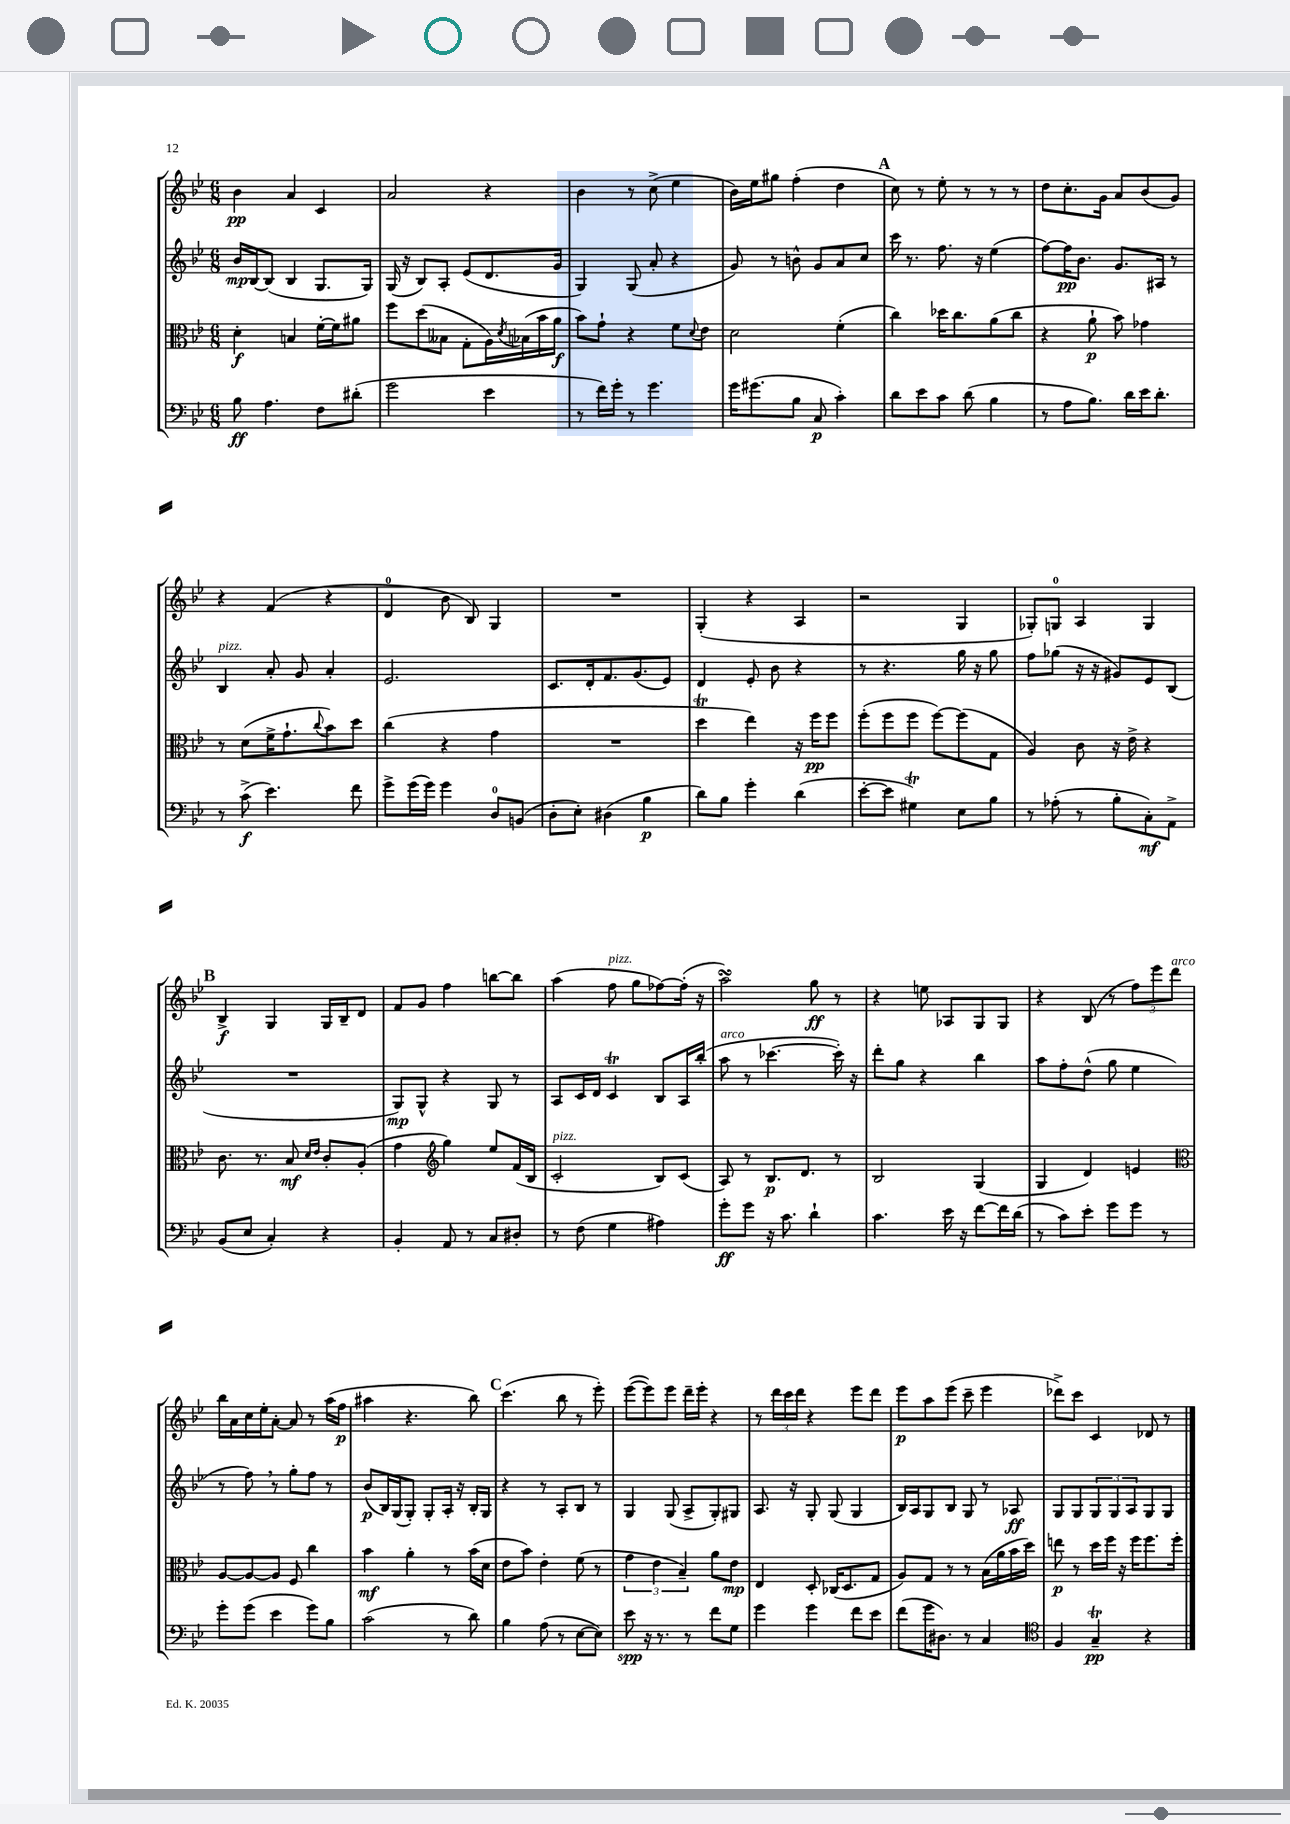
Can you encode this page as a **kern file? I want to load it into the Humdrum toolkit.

**kern	**kern	**kern	**kern
*staff4	*staff3	*staff2	*staff1
*clefF4	*clefC3	*clefG2	*clefG2
*k[b-e-]	*k[b-e-]	*k[b-e-]	*k[b-e-]
*M6/8	*M6/8	*M6/8	*M6/8
8B-	4d'	16b-	4b-
.	.	[16B-	.
4.A	.	(8B-]	.
.	4B	4B-	4a
8F	[16f'	8.G	4c
.	16f]	.	.
(8d#'	8a#	.	.
.	.	16G)	.
=	=	=	=
2g	8ff	(16G	2a
.	.	16r	.
.	(8dd	8B-)	.
.	8B--	8A'	.
.	8G'	(8e-	.
4e-	16A)	8.d	4r
.	8qd	.	.
.	(16B-	.	.
.	16b-	.	.
.	16a	16g	.
=	=	=	=
8r	8b-)	4G)	4b-
16f)	8g`	.	.
16g'	.	.	.
8r	4r	(8G	8r
4.g	.	8a'	(8cc^
.	8f	4r	4ee-
.	8qqd	.	.
.	8e-	.	.
=	=	=	=
16g	2d	8g)	16b-)
(8.g#	.	.	16ee-
.	.	8r	8gg#
8B-	.	8b^^	(4ff'
8C	.	8g	.
4c')	(4f'	8a	4dd
.	.	8cc	.
=	=	=	=
8d	4cc)	16ccc	8cc)
.	.	8.r	.
8e-	.	.	8r
8c	16dd-	8.ff	8ee-'
.	8.cc	.	.
(8d	.	.	8r
.	.	16r	.
4B-	(8a	(4ee-	8r
.	8cc	.	8r
=	=	=	=
8r	4r	[8ff)	8dd
8A	.	16ff]	8.cc'
.	.	8.b-	.
8.B-)	8a`	.	.
.	.	.	16g
.	8b-)	8.g	8a
16d	.	.	.
16e-	4g-	.	(8b-
8.d'	.	16A#	.
.	.	8r	8g)
=	=	=	=
8r	8r	4B-	4r
(8c^	(8d	.	.
4.e-)	16f^	8a'	(4f
.	8.g`	.	.
.	.	8g	.
.	8qqcc	.	.
.	8b-)	4a'	4r
8f	8dd	.	.
=	=	=	=
8g^	(4cc	2.e-	4d
(16g	.	.	.
16g)	.	.	.
4g	4r	.	8b-
.	.	.	8B-)
8D	4g	.	4G
(8BB	.	.	.
=	=	=	=
8D'	2.r	8.c	2.r
8E-')	.	.	.
.	.	16d'	.
(4D#	.	8.f	.
.	.	(8.g	.
4B-	.	.	.
.	.	8e-)	.
=	=	=	=
8d)	4dd	4d	(4G'
8B-	.	.	.
4g'	4ee-)	8e-'	4r
.	.	8b-	.
(4d	16r	4r	4A
.	16ff	.	.
.	8ff	.	.
=	=	=	=
[8e-'	(8ff'	8r	2r
8e-]	8ff	4.r	.
4G#)	8ff	.	.
.	[8ff)	.	.
8E-	(8ff]	16gg	4G
.	.	16r	.
8B-	8G	8gg	.
=	=	=	=
8r	4A)	8ff	8G-')
(8A-'	.	(8gg-	8G
8r	8c	16r	4A
.	.	16r	.
8B-'	16r	8g#)	.
.	16e-^	.	.
8C')	4r	8e-	4G
8AA^	.	(8B-	.
=	=	=	=
(8BB-	8.c	2.r	4B-^
8E-	.	.	.
.	8.r	.	.
4C')	.	.	4G
.	8B-	.	.
.	16qqd	.	.
.	16qqe-	.	.
4r	8c'	.	16G
.	.	.	16B-~
.	(8A'	.	8d
=	=	=	=
4BB-'	4g	8G)	8f
.	.	8G^^	8g
*	*clefG2	*	*
8AA	4gg)	4r	4ff
8r	.	.	.
8C	8ee-	8G	[8bb
8D#'	(16f	8r	8bb]
.	16B-	.	.
=	=	=	=
8r	2c'	8A	(4aa
(8F	.	16c	.
.	.	16d	.
4G	.	4c	8ff
.	.	.	8gg
4A#)	8B-)	8B-	[8ff-)
.	(8c	16A	(16ff-']
.	.	(16bb-'	16r
=	=	=	=
8g'	8A)	8aa	2aa)
8g	8r	8r	.
16r	8.B-	[4.ccc-	.
8.c	.	.	.
.	8.d	.	.
4d`	.	.	8gg
.	8r	16ccc-'])	8r
.	.	16r	.
=	=	=	=
4.c	2B-	8ddd'	4r
.	.	8gg	.
.	.	4r	8ee
16e-	.	.	8A-
16r	.	.	.
[8f	(4G	4bb-	8G
16f]	.	.	8G
(16d	.	.	.
=	=	=	=
8r	4G	8aa	4r
8c)	.	8ff'	.
8e-'	4d)	(8dd^^	(8B-
8g	.	8gg	8r
8g	4e	4ee-	12ff)
.	.	.	12eee-
8r	.	.	.
.	.	.	12ddd
=	=	=	=
*	*clefC3	*	*
8g'	[8A	8r	16bb-
.	.	.	16a
(8g	8A_	8ff)	16cc
.	.	.	16ee-'
4e-	8A]	8r	[8a'
.	8F	8gg'	8a]
8g)	4cc	8ff	8r
8B-	.	8r	(16aa
.	.	.	16ff
=	=	=	=
(2c	4b-	(8b-	4aa#
.	.	16B-)	.
.	.	(16G	.
.	4a'	8G')	4.r
.	.	8G'	.
8r	8r	16A'	.
.	.	16r	.
8d)	(16b-	16B-'	8bb-)
.	16d	16G	.
=	=	=	=
4B-	8e-	4r	(4.ccc
.	8b-)	.	.
(8A	4e-'	8r	.
8r	.	8A'	8bb-
[8E-	(8f	8B-	8r
8E-])	8r	8r	8eee-')
=	=	=	=
8e-	6g	4G	([8eee-
16r	.	.	8eee-])
.	6e-	.	.
8.r	.	.	.
.	.	(8G	8eee-
.	6B-~)	.	.
8r	.	8A^	16ddd~
.	.	.	16eee-'
8f	8a	8G')	4r
8G	8e-	8G#	.
=	=	=	=
4g	4E-	8.A	8r
.	.	.	24ddd
.	.	.	24ccc
.	.	16r	.
.	.	.	24ddd
4g	8D'	8G'	4r
.	(16C-	(8G	.
.	8.D	.	.
8f	.	4G	8eee-
8e-	8G	.	8ddd
=	=	=	=
(8f	8A)	16B-)	8eee-
.	.	16A	.
16g	8G	8G	8aa
8.D#)	.	.	.
.	8r	8B-	(8eee-
8r	8r	8G	8ccc~
4C	(16B-	8r	4eee-
.	16a	.	.
.	16b-	8A-	.
.	16dd)	.	.
=	=	=	=
*clefC4	*	*	*
4F	8ee	8G	8ddd-^)
.	8r	8G	8ccc
4G~	16dd	12G	4c
.	16ff	.	.
.	.	12G	.
.	16r	.	.
.	.	12A	.
.	16ff	.	.
4r	8.ff	8G	8d-
.	.	8G	8r
.	16ff'	.	.
==	==	==	==
*-	*-	*-	*-
